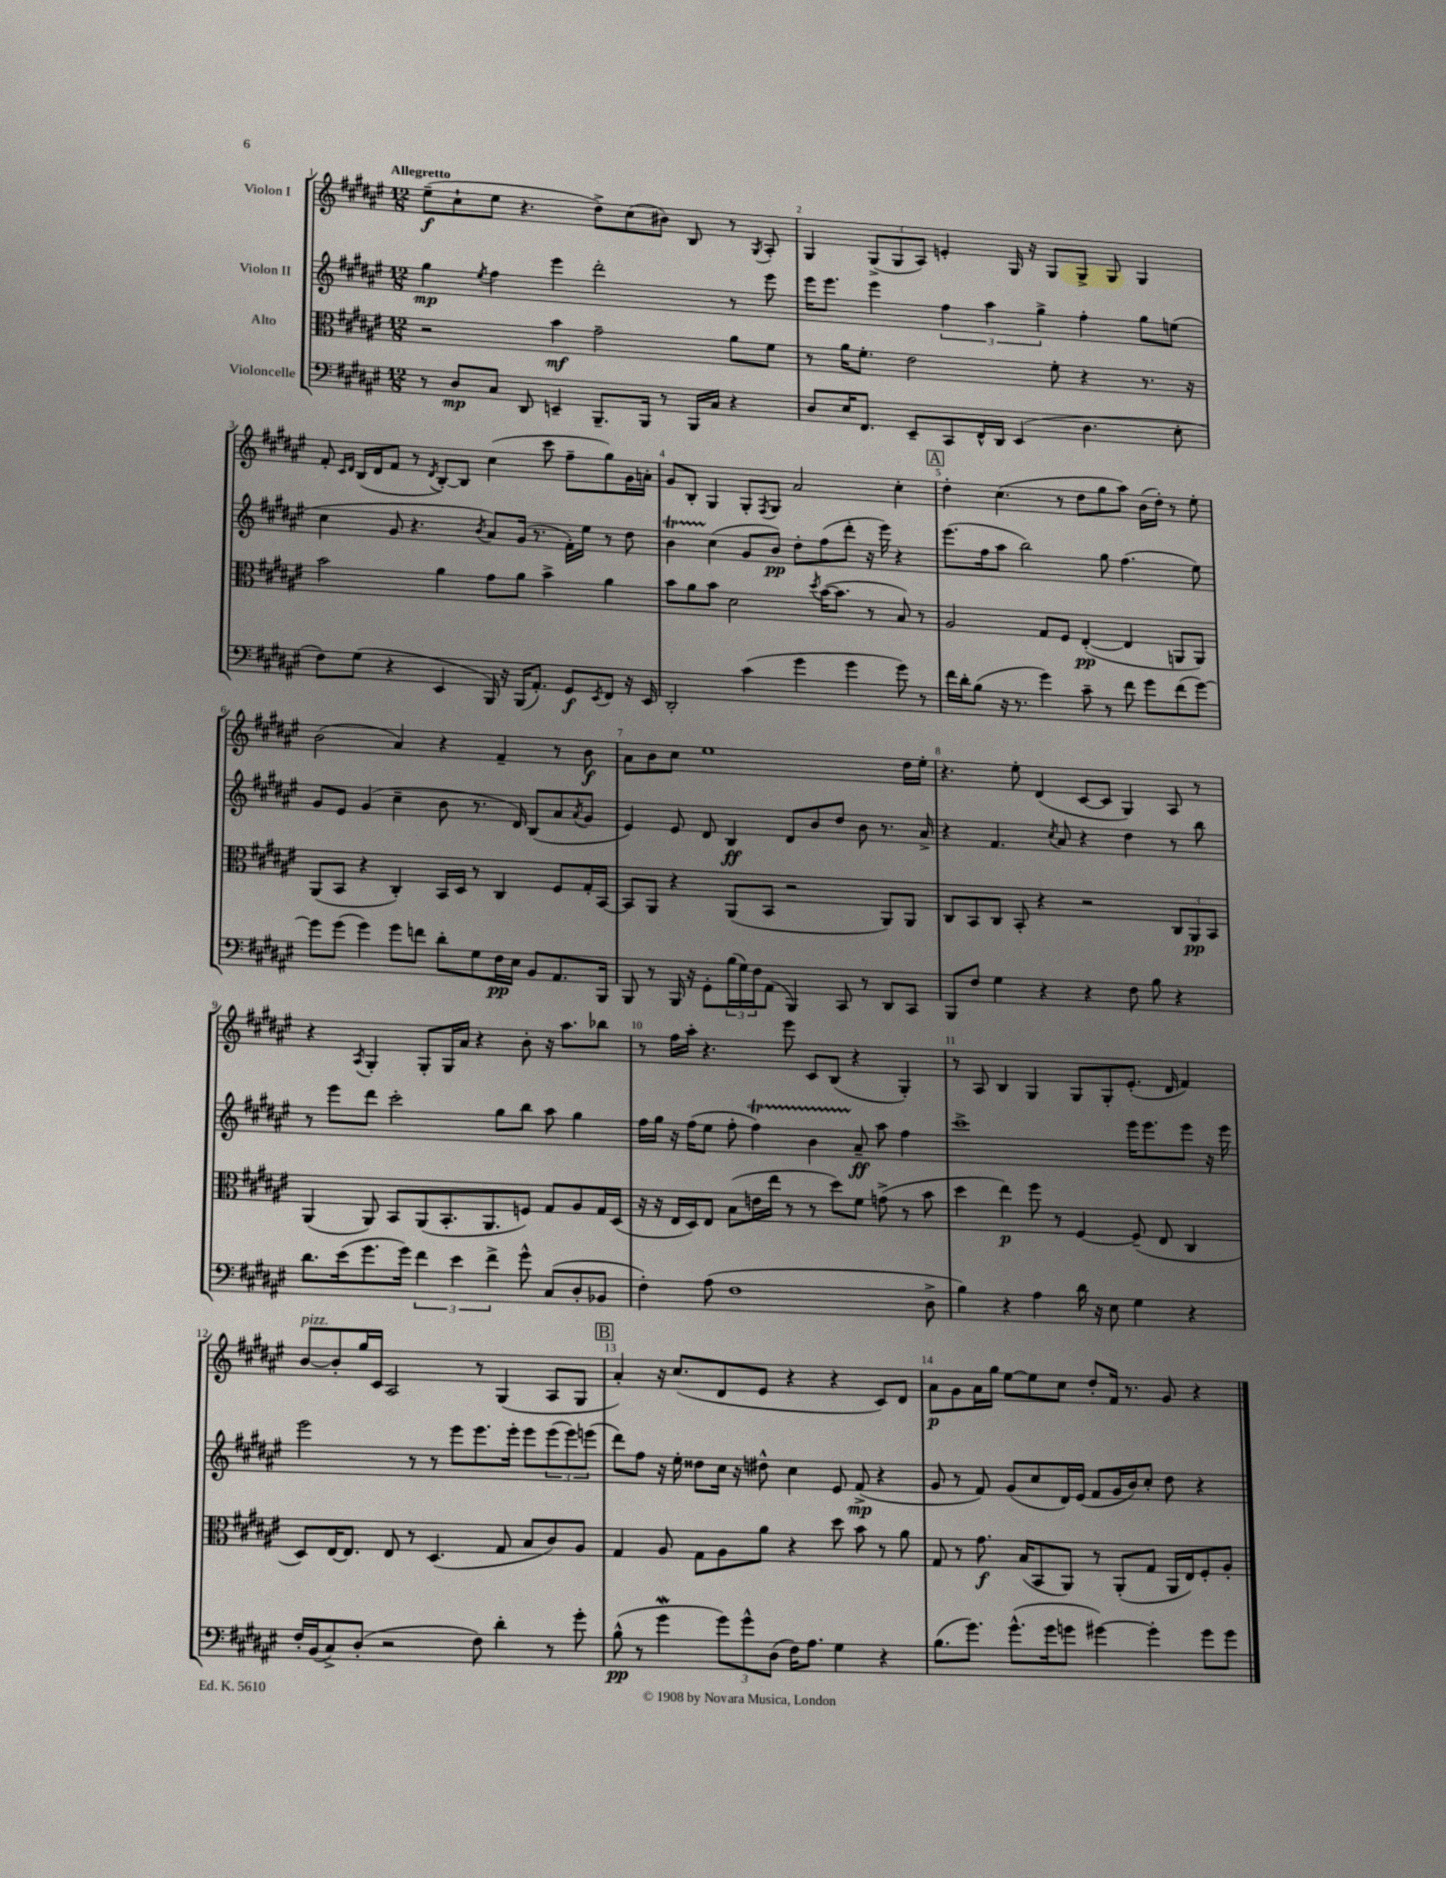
<<
\new StaffGroup <<
\new Staff = "s0" \with { instrumentName = "Violon I" } {
    \clef treble \key fis \major \numericTimeSignature \time 12/8 \tempo "Allegretto"
    eis''8--\f( cis''8-! eis''8 r4. dis''8->) cis''8( bis'8) b8 r8 \acciaccatura { gis8 } ais8-. |
    gis4 \tuplet 3/2 { gis8->( gis8 ais8) } e'4-. gis16 r16 gis8 gis8-> gis8 gis4 |
    fis'8-. \grace { cis'16 dis'16 } b16( dis'16 fis'8 r8 \acciaccatura { dis'8 } b8~-.) b8 cis''4( cis'''8 fis''8-- gis''8) gis'16 a'16-. |
    gis'8 b8-. gis4 gis8-. \acciaccatura { fis8 } gis8 ais'2 cis''4-. |
    \mark \markup { \box "A" } dis''4-. cis''4.( r8 dis''8 gis''8 ais''8) b'16( dis''16-.) r8 eis''8-. |
    b'2( ais'4) r4 fis'4-- r8 b'8\f |
    ais'8 b'8 cis''8 eis''1 dis''16 eis''16-. |
    r4. eis''8-. dis'4( cis'8~ cis'8 gis4) ais8 r8 |
    r4 \acciaccatura { ais8 } gis4-. gis8-. gis16 ais'16 r4 b'8-. r16 ais''8. bes''8 |
    r8 fis''16 ais''16-. r4. eis'''8 cis'8 b8( r4 gis4-.) |
    r8 ais8 b4 gis4 gis8 gis8-. eis'8.-.( dis'16 fis'4) |
    b'8~^\markup { \italic "pizz." } b'8-. gis''16 cis'16 ais2 r8 gis4( ais8 gis8 |
    \mark \markup { \box "B" } ais'4-.) r16 cis''8.( dis'8 eis'8 r4 r4 cis'8) dis'8 |
    ais'8\p gis'8 ais'16 gis''16 eis''8~ eis''8 cis''8 dis''8-. fis'16 r8. gis'8 r4 \bar "|." |
}
\new Staff = "s1" \with { instrumentName = "Violon II" } {
    \clef treble \key fis \major \numericTimeSignature \time 12/8
    gis''4\mp \acciaccatura { eis''8 } fis''4 eis'''4 dis'''2-. r8 eis'''8 |
    eis'''16 eis'''8. eis'''4 \tuplet 3/2 { fis''4 ais''4 gis''4-> } fis''4-. gis''8 e''8( |
    cis''4 gis'8 r4. \acciaccatura { b'8 } ais'8) gis'16( r8. fis'16-.) eis''16 r8 dis''8 |
    b'4\startTrillSpan cis''4\stopTrillSpan( gis'8 b'8\pp) dis''8-. fis''8( dis'''8-. r16 eis'''16) r4 |
    \mark \markup { \box "A" } eis'''8.( fis''16 ais''8 b''2) gis''8 fis''4.( eis''8) |
    gis'8 eis'8 gis'4( cis''4-- b'8 r8. dis'16) b8( ais'8 \acciaccatura { ais'8 } gis'8 |
    eis'4) eis'8 dis'8 b4\ff dis'8 b'8 dis''8 b'8 r8. ais'16-> |
    r4 fis'4. \acciaccatura { cis''8 } ais'8 r4 dis''4 r8 b''8 |
    r8 eis'''8 dis'''8 cis'''2-. gis''8 b''8 ais''8 gis''4 |
    fis''16 gis''16 r16 fis''16( eis''8 fis''8-. fis''4\startTrillSpan) b'4 ais'8--\stopTrillSpan\ff ais''8 fis''4 |
    cis'''1-> eis'''16 eis'''8. eis'''8 r16 eis'''16 |
    eis'''2 r8 r8 eis'''8 eis'''8. eis'''16-. eis'''8 \tuplet 3/2 { eis'''8( eis'''8) e'''8( } |
    \mark \markup { \box "B" } dis'''8) fis''8 r16 eis''16-. disis''8 cis''16 r16 dis''8-^ cis''4 eis'8 fis'8->\mp( r4 |
    gis'8 r8 fis'8) gis'8( cis''8 dis'16) eis'16( fis'8 gis'16 b'16) cis''8-. dis''8 r4 \bar "|." |
}
\new Staff = "s2" \with { instrumentName = "Alto" } {
    \clef alto \key fis \major \numericTimeSignature \time 12/8
    r2 b'4\mf gis'2-- ais'8 fis'8 |
    r8 ais'16 fis'8.-. eis'2 fis'8-. r4 r8. r16 |
    b'2 ais'4 gis'8 ais'8 b'4-> ais'4 |
    b'8 ais'8 b'8 dis'2 \acciaccatura { dis''8 } b'16~( b'8. r8 b8) r8 |
    \mark \markup { \box "A" } ais2 gis8 fis8 eis4~-.\pp( eis4 a,8 a,8) |
    ais,8( b,8 r4 cis4-.) b,16 dis16 r8 cis4 fis8 gis16-. b,16~ |
    b,8 ais,8 r4 ais,8( b,8 r2 ais,8) ais,8 |
    cis8 b,8 cis8 b,8-. r4 r2 \tuplet 3/2 { cis8 ais,8\pp b,8 } |
    ais,4( ais,8) b,8 ais,8( b,8.-. ais,8. f8) gis8 ais8 gis16 dis16( |
    r16 r16 eis16 dis16) eis8 b8( e'16 eis''16 r8 r8 dis''8) fis'8 g'8->( r8 b'8 |
    dis''4 eis''4\p) fis''8 r8 fis4~ fis8--( eis8 cis4 |
    dis8) eis16~ eis8. eis8 r8 dis4.( gis8 b8 cis'8) ais8 |
    \mark \markup { \box "B" } gis4 ais8 gis8 ais8 ais'8 r4 dis''8 b'8 r8 ais'8 |
    gis8 r8 gis'8.\f b16( b,8 ais,8) r8 ais,8-.( gis8 ais,16 eis16) fis8-. ais8-. \bar "|." |
}
\new Staff = "s3" \with { instrumentName = "Violoncelle" } {
    \clef bass \key fis \major \numericTimeSignature \time 12/8
    r8 dis8\mp cis8 dis,8 e,4-- b,,8.-- b,,16 r8 b,,16 cis16 r4 |
    dis8 eis16 fis,8. eis,8-- cis,8 fis,16-^ dis,16 eis,4( dis4. eis8-. |
    fis8) gis8( r4 eis,4 b,,16) r16 b,,16( ais,8.-.) gis,8\f \acciaccatura { eis,8 } fis,8 r16 eis,16 |
    dis,2-. cis'4( gis'4 gis'4 gis'8) r8 |
    \mark \markup { \box "A" } fis'16 dis'16-. b8( r16 r8. gis'4) cis'8-- r8 fis'8 gis'8 fis'8( gis'8~) |
    gis'8 gis'8( gis'4) gis'8 f'8 dis'8-. gis8 fis16\pp eis16 b,8 ais,8. b,,16 |
    b,,8 r8 b,,16 r16 gis,8-. \tuplet 3/2 { b16( gis16) fis16 } ais,8( b,,4) cis,8 r8 dis,8 cis,8 |
    b,,8 fis8 gis4 r4 r4 fis8 b8 r4 |
    dis'8. eis'16( gis'8. gis'16) \tuplet 3/2 { fis'4 eis'4 fis'4-> } gis'8-^ cis8( dis8-. bes,8 |
    fis4-.) ais8( fis1 dis8-> |
    b4) r4 ais4 dis'16 r16 eis8 gis4 r4 |
    fis16-. b,16( cis8->) dis8-.( r2 fis8) dis'4-. r8 gis'8-. |
    \mark \markup { \box "B" } b8-^\pp( r8 gis'4\mordent \tuplet 3/2 { gis'8) gis'8-^ dis8( } fis16) ais8. gis4 r4 |
    b8.( gis'8.) gis'8.-^( gis'16 g'8 gis'4~) gis'4-. gis'8 gis'8 \bar "|." |
}
>>
>>
\layout { \context { \Score \override BarNumber.break-visibility = ##(#f #t #t) barNumberVisibility = #all-bar-numbers-visible } }
